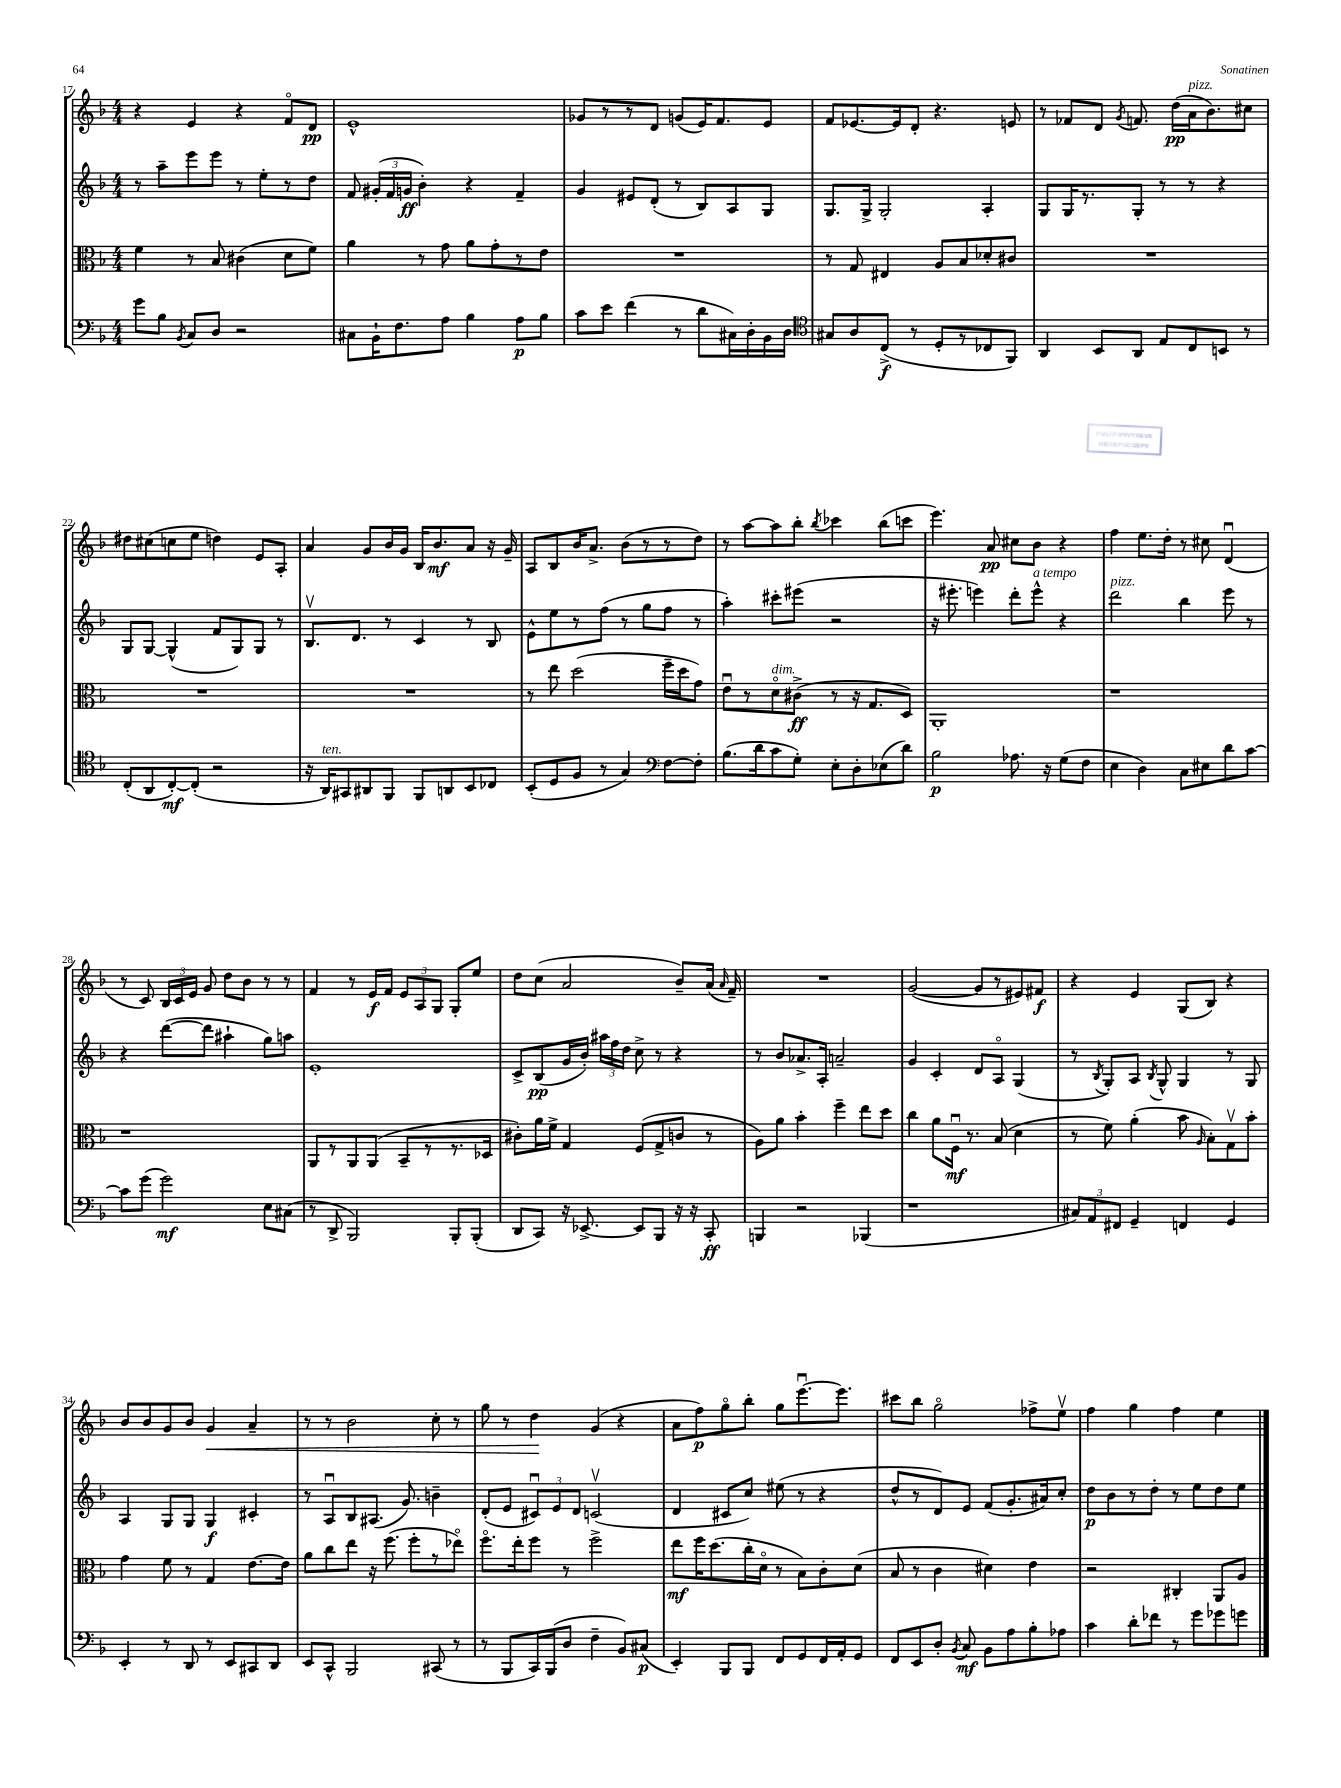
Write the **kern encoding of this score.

**kern	**dynam	**kern	**dynam	**kern	**dynam	**kern	**dynam
*part4	*part4	*part3	*part3	*part2	*part2	*part1	*part1
*staff4	*staff4	*staff3	*staff3	*staff2	*staff2	*staff1	*staff1
*clefF4	*	*clefC3	*	*clefG2	*	*clefG2	*
*k[b-]	*	*k[b-]	*	*k[b-]	*	*k[b-]	*
*M4/4	*	*M4/4	*	*M4/4	*	*M4/4	*
=17	=17	=17	=17	=17	=17	=17	=17
8g\L	.	4f\	.	8r	.	4r	.
8B-\J	.	.	.	8aa~\L	.	.	.
8qBB-/	.	.	.	.	.	.	.
8C/L	.	8r	.	8eee\	.	4e/	.
8D/J	.	8B-/	.	8eee\J	.	.	.
2r	.	(4c#X\	.	8r	.	4r	.
.	.	.	.	8ee'\L	.	.	.
.	.	8d\L	.	8r	.	8f/L	.
.	.	8f\J)	.	8dd\J	.	8d/J	pp
=18	=18	=18	=18	=18	=18	=18	=18
8C#X\L	.	4a\	.	8f/	.	1e^^	.
16BB-`\K	.	.	.	(24g#X'/LL	.	.	.
.	.	.	.	24f/	.	.	.
8.F\	.	.	.	.	.	.	.
.	.	.	.	24gn/JJ	ff	.	.
.	.	8r	.	4b-'\)	.	.	.
8A\J	.	8g\	.	.	.	.	.
4B-\	.	8a\L	.	4r	.	.	.
.	.	8g'\	.	.	.	.	.
8A\L	p	8r	.	4f~/	.	.	.
8B-\J	.	8e\J	.	.	.	.	.
=19	=19	=19	=19	=19	=19	=19	=19
8c\L	.	1r	.	4g/	.	8g-X/L	.
8e\J	.	.	.	.	.	8r	.
(4f\	.	.	.	8e#X/L	.	8r	.
.	.	.	.	(8d'/J	.	8d/J	.
8r	.	.	.	8r	.	(8gn/L	.
8d\L	.	.	.	8B-/L)	.	16e/K)	.
.	.	.	.	.	.	8.f/	.
16C#X\L)	.	.	.	8A/	.	.	.
16D'\	.	.	.	.	.	.	.
16BB-\	.	.	.	8G/J	.	8e/J	.
16D\JJ	.	.	.	.	.	.	.
=20	=20	=20	=20	=20	=20	=20	=20
*clefC4	*	*	*	*	*	*	*
8G#X/L	.	8r	.	8.G/L	.	8f/L	.
8A/	.	8G/	.	.	.	[8.e-X/	.
.	.	.	.	16G^/Jk	.	.	.
(8C^/J	f	4E#X/	.	2G'/	.	.	.
.	.	.	.	.	.	16e-/k]	.
8r	.	.	.	.	.	8d'/J	.
8D'/L	.	8A/L	.	.	.	4.r	.
8r	.	8B-/	.	.	.	.	.
8C-X/	.	8d-X'/	.	4A'/	.	.	.
8FF/J)	.	8c#X/J	.	.	.	8en/	.
=21	=21	=21	=21	=21	=21	=21	=21
4AA/	.	1r	.	8G/L	.	8r	.
.	.	.	.	16G/K	.	8f-X/L	.
.	.	.	.	8.r	.	.	.
8BB-/L	.	.	.	.	.	8d/J	.
.	.	.	.	.	.	8qg/	.
8AA/J	.	.	.	8G'/J	.	8.fn/	.
8E/L	.	.	.	8r	.	.	.
.	.	.	.	.	.	(16dd\LL	pp
!	!	!	!	!	!	!LO:TX:a:i:t=pizz.	!
8C/	.	.	.	8r	.	16a\J	.
.	.	.	.	.	.	8.b-\)	.
8BBn/J	.	.	.	4r	.	.	.
8r	.	.	.	.	.	8cc#X\J	.
!!LO:LB:g=z
=22	=22	=22	=22	=22	=22	=22	=22
(8C'/L	.	1r	.	8G/L	.	8dd#X\L	.
8AA/	.	.	.	[8G/J	.	(8cc#X\	.
[8C'/)	mf	.	.	(4G^^/]	.	8ccn\	.
(8C'/J]	.	.	.	.	.	8ee\J	.
2r	.	.	.	8f/L	.	4ddn\)	.
.	.	.	.	8G/)	.	.	.
.	.	.	.	8G/J	.	8e/L	.
.	.	.	.	8r	.	8A'/J	.
=23	=23	=23	=23	=23	=23	=23	=23
16r	.	1r	.	8.B-v/L	.	4a/	.
!LO:TX:a:i:t=ten.	!	!	!	!	!	!	!
16AA/KL)	.	.	.	.	.	.	.
8GG#X/	.	.	.	.	.	.	.
.	.	.	.	8.d/J	.	.	.
8AA#X/	.	.	.	.	.	8g/L	.
8FF/J	.	.	.	8r	.	16b-/L	.
.	.	.	.	.	.	16g/JJ	.
8FF/L	.	.	.	4c/	.	16B-/KL	.
.	.	.	.	.	.	8.b-/	mf
8AAn/	.	.	.	.	.	.	.
8BB-/	.	.	.	8r	.	8a/J	.
8C-X/J	.	.	.	8B-/	.	16r	.
.	.	.	.	.	.	16g~/	.
=24	=24	=24	=24	=24	=24	=24	=24
(8BB-'/L	.	8r	.	8e^^\L	.	8A/L	.
8D/	.	8ee\	.	8ee\	.	8B-/	.
8F/J	.	(2dd\	.	8r	.	16b-/K	.
.	.	.	.	.	.	8.a^/J	.
8r	.	.	.	(8ff\J	.	.	.
4G/)	.	.	.	8r	.	(8b-\L	.
.	.	.	.	8gg\L	.	8r	.
*clefF4	*	*	*	*	*	*	*
[8F\L	.	16ff~\LL	.	8ff\J	.	8r	.
.	.	16dd\J	.	.	.	.	.
8F'\J]	.	8g\J)	.	8r	.	8dd\J)	.
=25	=25	=25	=25	=25	=25	=25	=25
(8.B-\L	.	8eu\L	.	4aa'\)	.	8r	.
.	.	8r	.	.	.	[8aa\L	.
16d\k	.	.	.	.	.	.	.
!	!	!LO:TX:a:i:t=dim.	!	!	!	!	!
8c\	.	8d\	.	8ccc#X'\L	.	8aa\]	.
8G'\J)	.	(8c#X^\J	ff	(8eee#X\J	.	8bb-'\J	.
.	.	.	.	.	.	8qbb-/	.
8E'\L	.	8r	.	2r	.	4ccc-X\	.
8D'\	.	16r	.	.	.	.	.
.	.	8.G/L	.	.	.	.	.
(8E-X\	.	.	.	.	.	(8bb-\L	.
8d\J)	.	8D/J)	.	.	.	8cccn\J	.
=26	=26	=26	=26	=26	=26	=26	=26
2B-\	p	1AA'	.	16r	.	4.eee\)	.
.	.	.	.	8.eee#X'\	.	.	.
.	.	.	.	4eeen\)	.	.	.
.	.	.	.	.	.	8a/	pp
8.A-X\	.	.	.	8ddd'\L	.	8cc#X\L	.
!	!	!	!	!LO:TX:a:i:t=a tempo	!	!	!
.	.	.	.	8eee^^\J	.	8b-\J	.
16r	.	.	.	.	.	.	.
(8G\L	.	.	.	4r	.	4r	.
8F\J	.	.	.	.	.	.	.
=27	=27	=27	=27	=27	=27	=27	=27
!	!	!	!	!LO:TX:a:i:t=pizz.	!	!	!
4E\	.	1r	.	2ddd\	.	4ff\	.
4D\)	.	.	.	.	.	8.ee\L	.
.	.	.	.	.	.	16dd'\Jk	.
8C\L	.	.	.	4bb-\	.	8r	.
8E#X\	.	.	.	.	.	8cc#X\	.
8d\	.	.	.	8eee\	.	(4du/	.
[8c\J	.	.	.	8r	.	.	.
!!LO:LB:g=z
=28	=28	=28	=28	=28	=28	=28	=28
8c\L]	.	1r	.	4r	.	8r	.
(8g\J	.	.	.	.	.	8c/)	.
2g\)	mf	.	.	([8ddd\L	.	24B-/LL	.
.	.	.	.	.	.	24c/	.
.	.	.	.	.	.	24e/JJ	.
.	.	.	.	8ddd\J]	.	8g/	.
.	.	.	.	4aa#X`\	.	8dd\L	.
.	.	.	.	.	.	8b-\J	.
8E\L	.	.	.	8gg\L)	.	8r	.
(8C#X\J	.	.	.	8aan\J	.	8r	.
=29	=29	=29	=29	=29	=29	=29	=29
8r	.	8AA/L	.	1e'	.	4f/	.
8DD^/	.	8r	.	.	.	.	.
2BBB-/)	.	8AA/	.	.	.	8r	.
.	.	(8AA/J	.	.	.	16e/LL	f
.	.	.	.	.	.	16f/JJ	.
.	.	8BB-~/L	.	.	.	12e/L	.
.	.	.	.	.	.	12A/	.
.	.	8r	.	.	.	.	.
.	.	.	.	.	.	12G/J	.
8BBB-'/L	.	8.r	.	.	.	8G'/L	.
(8BBB-'/J	.	.	.	.	.	8ee/J	.
.	.	16D-X/Jk	.	.	.	.	.
=30	=30	=30	=30	=30	=30	=30	=30
8DD/L	.	8c#X'\L)	.	8c^/L	.	8dd\L	.
8CC/J)	.	16a\L	.	(8B-/	pp	(8cc\J	.
.	.	16f^\JJ	.	.	.	.	.
16r	.	4G/	.	16g/L	.	2a/	.
[8.EE-X^/	.	.	.	16b-'/JJ)	.	.	.
.	.	.	.	24aa#X\LL	.	.	.
.	.	.	.	24ff\	.	.	.
.	.	.	.	24dd\JJ	.	.	.
8EE-/L]	.	(8F/L	.	8cc^\	.	.	.
8BBB-/J	.	8G^/	.	8r	.	.	.
16r	.	8cn/J	.	4r	.	8b-~/L)	.
16r	.	.	.	.	.	.	.
8CC'/	ff	8r	.	.	.	(16a/Jk	.
.	.	.	.	.	.	16qqa/	.
.	.	.	.	.	.	16f~/)	.
=31	=31	=31	=31	=31	=31	=31	=31
4BBBn/	.	8A\L)	.	8r	.	1r	.
.	.	8a\J	.	8b-/L	.	.	.
2r	.	4b-'\	.	8.a-X^/	.	.	.
.	.	.	.	16A'/Jk	.	.	.
.	.	4ff~\	.	2an~/	.	.	.
(4BBB-X/	.	8ee\L	.	.	.	.	.
.	.	8dd\J	.	.	.	.	.
=32	=32	=32	=32	=32	=32	=32	=32
1r	.	4cc\	.	4g/	.	([2g/	.
.	.	8a\L	.	4c'/	.	.	.
.	.	16Fu\Jk	mf	.	.	.	.
.	.	8.r	.	.	.	.	.
.	.	.	.	8d/L	.	8g/L]	.
.	.	(8B-/	.	8A/J	.	8r	.
.	.	4d\	.	(4G/	.	8e#X/)	.
.	.	.	.	.	.	8f#X/J	f
=33	=33	=33	=33	=33	=33	=33	=33
12C#X/L)	.	8r	.	8r	.	4r	.
12AA/	.	.	.	.	.	.	.
.	.	.	.	8qB-/	.	.	.
.	.	8f\)	.	8G'/L)	.	.	.
12FF#X/J	.	.	.	.	.	.	.
4GG~/	.	(4a'\	.	8A/J	.	4e/	.
.	.	.	.	8qB-/	.	.	.
.	.	.	.	8G^^/	.	.	.
4FFn/	.	8b-\	.	4G/	.	(8G/L	.
.	.	16qqA/	.	.	.	.	.
.	.	8B-'\L)	.	.	.	8B-/J)	.
4GG/	.	8Gv\	.	8r	.	4r	.
.	.	8b-'\J	.	8G/	.	.	.
!!LO:LB:g=z
=34	=34	=34	=34	=34	=34	=34	=34
4EE'/	.	4g\	.	4A/	.	8b-/L	.
.	.	.	.	.	.	8b-/	.
8r	.	8f\	.	8G/L	.	8g/	.
8DD/	.	8r	.	8G/J	.	8b-/J	.
!	!	!	!	!	!	!	!LO:HP:b
8r	.	4G/	.	4G/	f	4g/	<
8EE/L	.	.	.	.	.	.	.
8CC#X/	.	[8.e\L	.	4c#X'/	.	4a~/	.
8DD/J	.	.	.	.	.	.	.
.	.	16e\Jk]	.	.	.	.	.
=35	=35	=35	=35	=35	=35	=35	=35
8EE/L	.	8a\L	.	8r	.	8r	.
8CC^^/J	.	8cc\	.	8Au/L	.	8r	.
2BBB-/	.	8ee\J	.	8B-/	.	2b-\	.
.	.	16r	.	(8.A#X/J	.	.	.
.	.	(8.ff\	.	.	.	.	.
.	.	.	.	8.g/)	.	.	.
.	.	8ff'\L	.	.	.	.	.
(8CC#X/	.	8r	.	4bn~\	.	8cc'\	.
8r	.	8ee-X\J)	.	.	.	8r	.
=36	=36	=36	=36	=36	=36	=36	=36
8r	.	8.ff\L	.	(8d'/L	.	8gg\	.
8BBB-/L	.	.	.	8e/J	.	8r	.
.	.	16ee'\k	.	.	.	.	.
16CC/L)	.	8ff\J	.	12c#Xu/L)	.	4dd\	.
(16BBB-/J	.	.	.	.	.	.	.
.	.	.	.	12e/	.	.	.
8D/J	.	8r	.	.	.	.	.
.	.	.	.	12d/J	.	.	.
4F~\	.	2ff^\	.	(2cnv/	.	(4g/	[
8BB-/L)	.	.	.	.	.	4r	.
(8C#X/J	p	.	.	.	.	.	.
=37	=37	=37	=37	=37	=37	=37	=37
4EE'/)	.	8ee\L	mf	4d/	.	8a\L	.
.	.	16ff\K	.	.	.	8ff\)	p
.	.	(8.dd\	.	.	.	.	.
8BBB-/L	.	.	.	8c#X/L	.	8gg\	.
8BBB-/J	.	16cc'\L	.	8cc/J)	.	8bb-'\J	.
.	.	16d\JJ	.	.	.	.	.
8FF/L	.	8r	.	(8ee#X\	.	8gg\L	.
8GG/	.	8B-\L)	.	8r	.	[8.eeeu\	.
16FF/L	.	8c'\	.	4r	.	.	.
16AA'/J	.	.	.	.	.	8.eee\J]	.
8GG/J	.	(8d\J	.	.	.	.	.
=38	=38	=38	=38	=38	=38	=38	=38
8FF/L	.	8B-/	.	8dd^^/L	.	8ccc#X\L	.
8EE/	.	8r	.	8r	.	8bb-\J	.
8D'/J	.	4c\	.	8d/)	.	2gg\	.
8qBB-/	.	.	.	.	.	.	.
8C/	mf	.	.	8e/J	.	.	.
8BB-\L	.	4d#X\)	.	(8f/L	.	.	.
8A\	.	.	.	8.g'/	.	.	.
8B-'\	.	4e\	.	.	.	8ff-X^\L	.
.	.	.	.	16a#X/k)	.	.	.
8A-X\J	.	.	.	8cc'/J	.	8eev\J	.
=39	=39	=39	=39	=39	=39	=39	=39
4c\	.	2r	.	8dd\L	p	4ff\	.
.	.	.	.	8b-\	.	.	.
8d'\L	.	.	.	8r	.	4gg\	.
8f-X\J	.	.	.	8dd'\J	.	.	.
8r	.	4C#X'/	.	8r	.	4ff\	.
8g\L	.	.	.	8ee\L	.	.	.
8g-X\	.	8AA/L	.	8dd\	.	4ee\	.
8gn\J	.	8A/J	.	8ee\J	.	.	.
==	==	==	==	==	==	==	==
*-	*-	*-	*-	*-	*-	*-	*-
